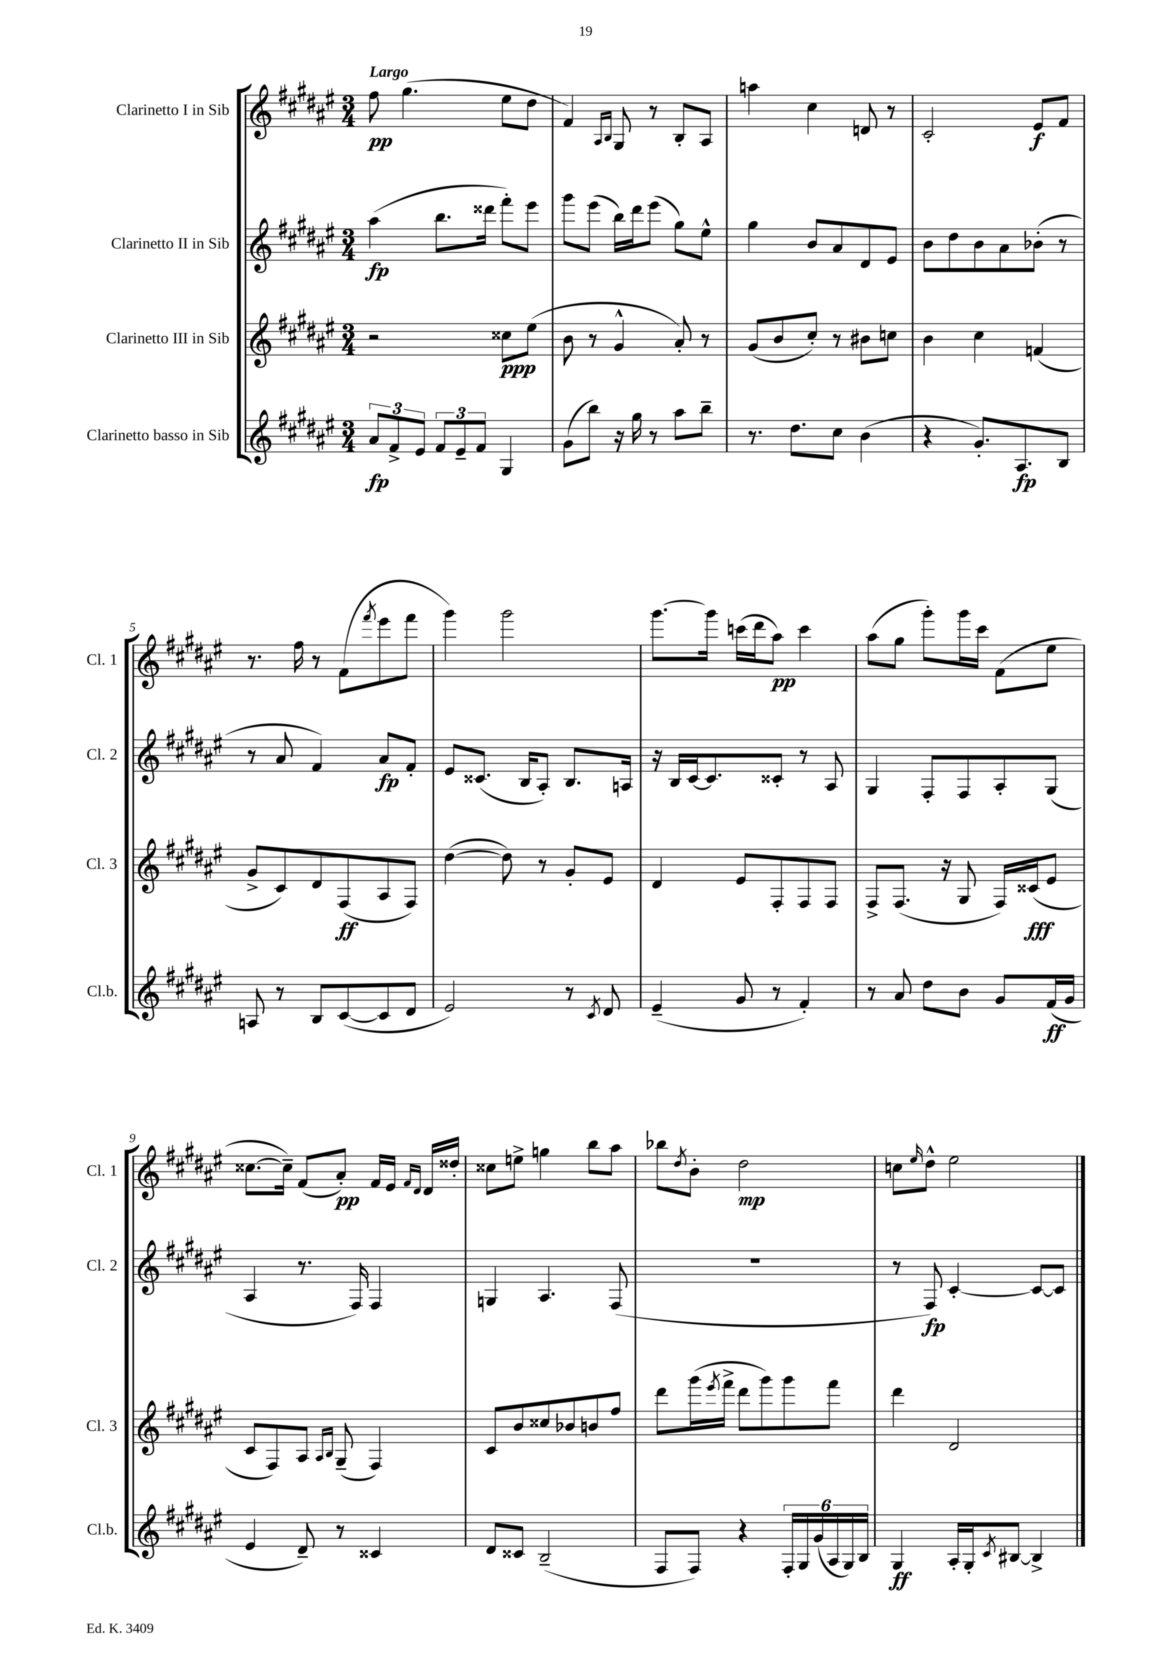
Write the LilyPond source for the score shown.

<<
\new StaffGroup <<
\new Staff = "s0" \with { instrumentName = "Clarinetto I in Sib" shortInstrumentName = "Cl. 1" } {
    \clef treble \key fis \major \numericTimeSignature \time 3/4 \tempo "Largo"
    fis''8\pp gis''4.( eis''8 dis''8 |
    fis'4) \grace { ais16 b16 } gis8 r8 b8-. ais8 |
    a''4 cis''4 d'8 r8 |
    cis'2-. eis'8\f fis'8 |
    r8. fis''16 r8 fis'8( \acciaccatura { fis'''8 } eis'''8 fis'''8 |
    gis'''4) gis'''2 |
    gis'''8.~ gis'''16 c'''16( dis'''16 ais''8\pp) c'''4 |
    ais''8( gis''8 gis'''8-.) gis'''16 cis'''16 fis'8( eis''8 |
    cisis''8.~ cisis''16--) fis'8( ais'8-.\pp) fis'16 eis'16 \grace { fis'16 dis'16 } dis'16 disis''16-. |
    cisis''8 e''8-> g''4 b''8 ais''8 |
    bes''8 \acciaccatura { dis''8 } b'8-. dis''2\mp |
    c''8 \grace { eis''16 } dis''8-^ eis''2 \bar "|." |
}
\new Staff = "s1" \with { instrumentName = "Clarinetto II in Sib" shortInstrumentName = "Cl. 2" } {
    \clef treble \key fis \major \numericTimeSignature \time 3/4
    ais''4\fp( b''8. disis'''16 fis'''8-.) eis'''8 |
    gis'''8 eis'''8( b''16) dis'''16 eis'''8( gis''8) eis''8-^ |
    gis''4 b'8 ais'8 dis'8 eis'8 |
    b'8 dis''8 b'8 ais'8 bes'8-.( r8 |
    r8 ais'8 fis'4) ais'8\fp fis'8-. |
    eis'8 cisis'8.( b16 ais8-.) b8. a16 |
    r16 b16 cis'16~ cis'8. cisis'8-. r8 ais8 |
    gis4 fis8-. fis8 ais8-. gis8( |
    ais4 r8. fis16) fis4 |
    g4 ais4. fis8( |
    R2. |
    r8 fis8\fp) cis'4~-. cis'8~ cis'8 \bar "|." |
}
\new Staff = "s2" \with { instrumentName = "Clarinetto III in Sib" shortInstrumentName = "Cl. 3" } {
    \clef treble \key fis \major \numericTimeSignature \time 3/4
    r2 cisis''8\ppp eis''8( |
    b'8 r8 gis'4-^ ais'8-.) r8 |
    gis'8( b'8 cis''8-.) r8 bis'8 c''8 |
    b'4 cis''4 f'4( |
    gis'8-> cis'8) dis'8 fis8\ff( ais8 fis8) |
    dis''4~( dis''8) r8 gis'8-. eis'8 |
    dis'4 eis'8 fis8-. fis8 fis8 |
    fis8-> fis8.( r16 gis8 fis16) cisis'16\fff( eis'8 |
    cis'8 fis8) ais8 \grace { ais16 b16 } gis8--( fis4) |
    cis'8 b'8 cisis''8 bes'8 b'8 fis''8 |
    dis'''8 gis'''16( \acciaccatura { eis'''8 } fis'''16-> dis'''8 gis'''8) gis'''8 fis'''8 |
    dis'''4 dis'2 \bar "|." |
}
\new Staff = "s3" \with { instrumentName = "Clarinetto basso in Sib" shortInstrumentName = "Cl.b." } {
    \clef treble \key fis \major \numericTimeSignature \time 3/4
    \tuplet 3/2 { ais'8\fp fis'8-> eis'8 } \tuplet 3/2 { fis'8 eis'8-- fis'8 } gis4 |
    gis'8( b''8) r16 gis''16 r8 ais''8 b''8-- |
    r8. dis''8. cis''8 b'4( |
    r4 gis'8.-.) ais8.\fp b8 |
    a8 r8 b8 cis'8~( cis'8 dis'8 |
    eis'2) r8 \acciaccatura { cis'8 } dis'8 |
    eis'4--( gis'8 r8 fis'4-.) |
    r8 ais'8 dis''8 b'8 gis'8 fis'16\ff( gis'16 |
    eis'4 dis'8--) r8 cisis'4 |
    dis'8 cisis'8 b2--( |
    fis8 fis8) r4 \tuplet 6/4 { fis16-. gis16 gis'16( ais16 gis16) b16 } |
    gis4\ff ais16-. gis16-. \acciaccatura { cis'8 } bis8~ bis4-> \bar "|." |
}
>>
>>
